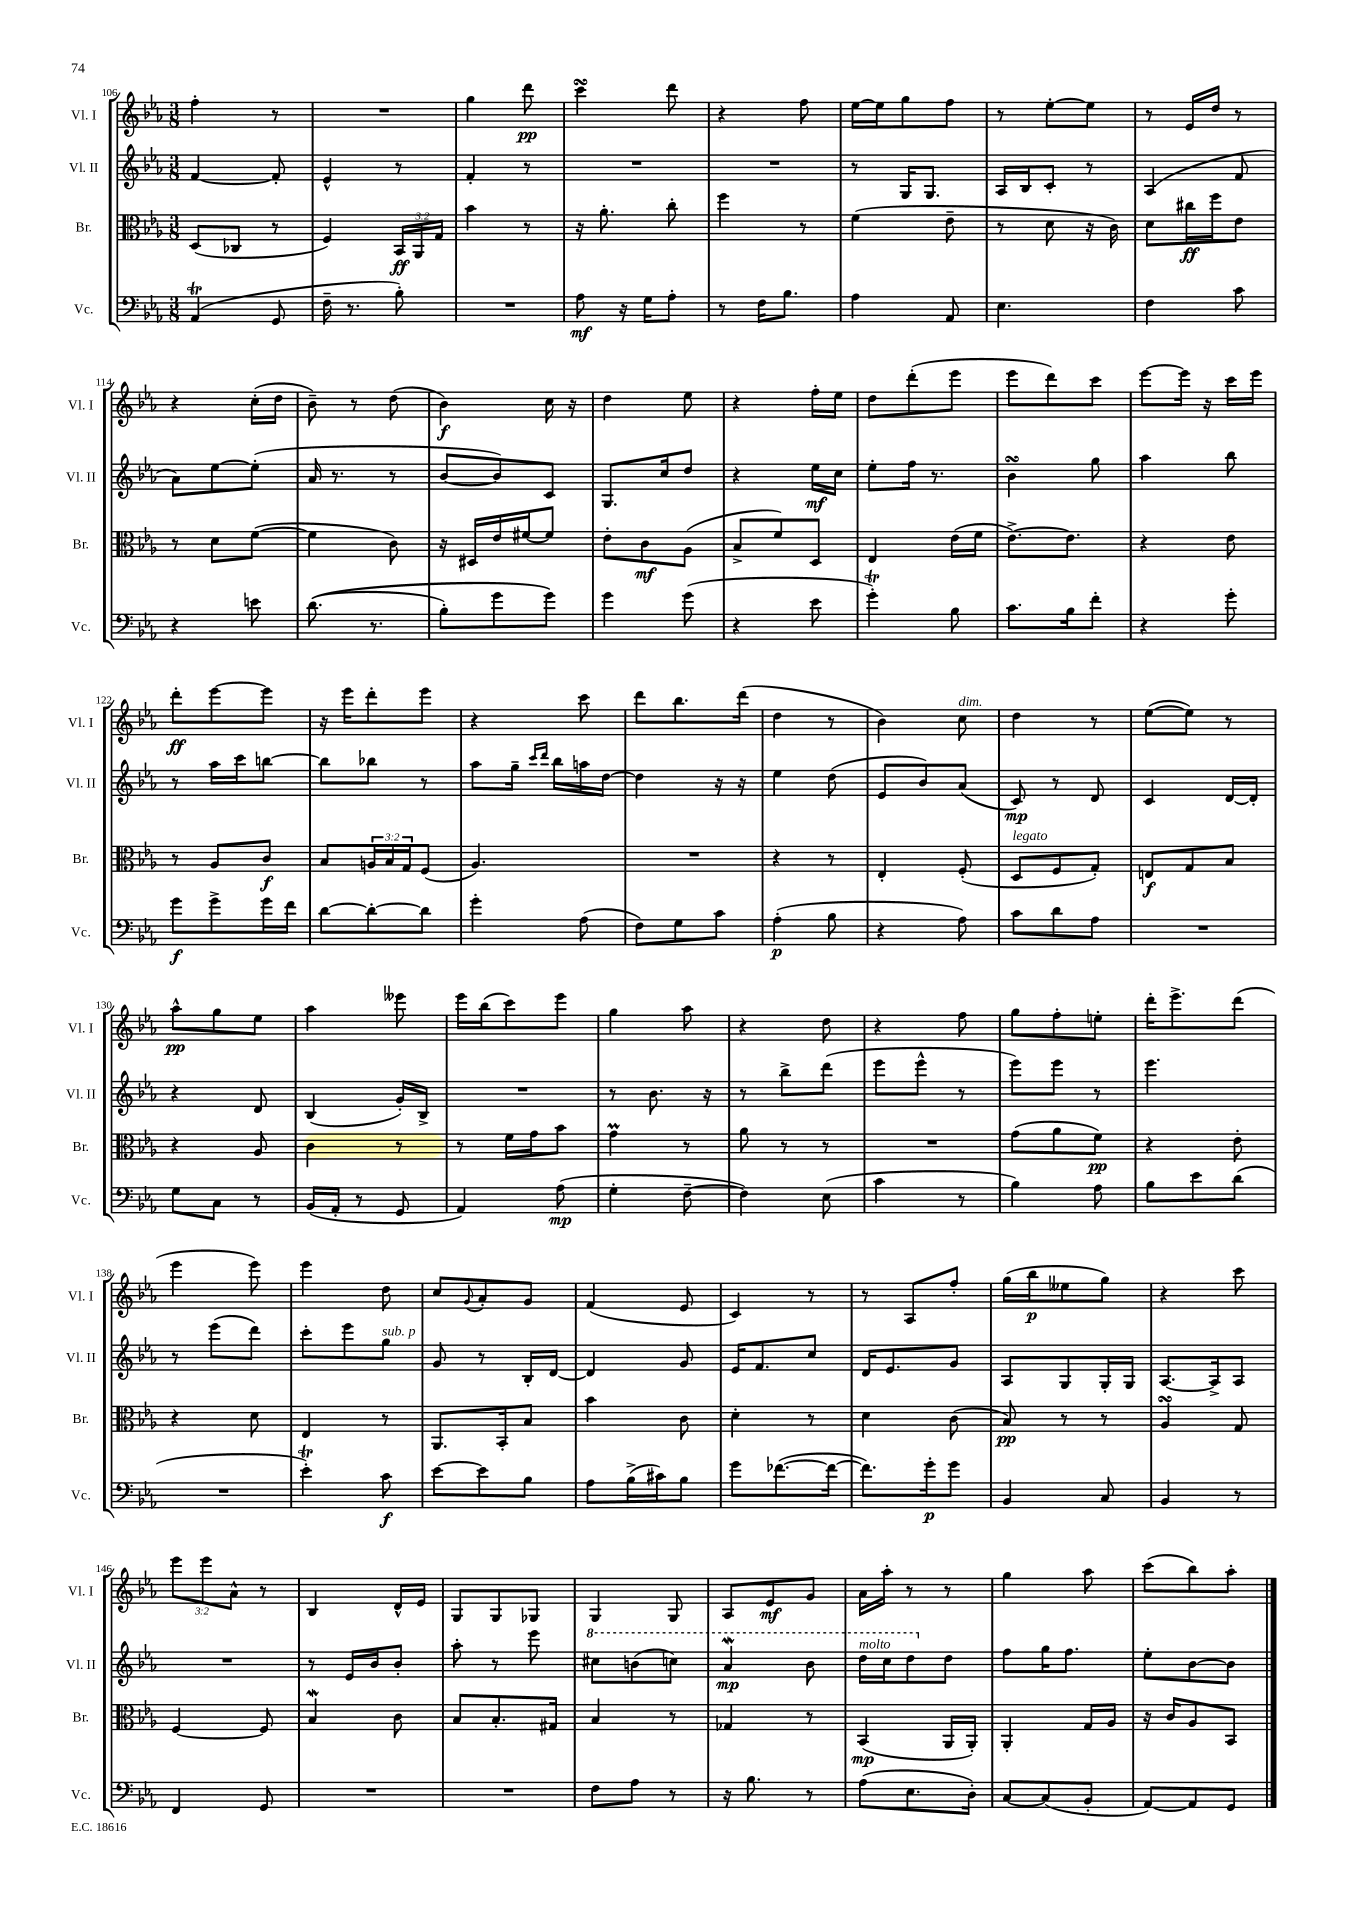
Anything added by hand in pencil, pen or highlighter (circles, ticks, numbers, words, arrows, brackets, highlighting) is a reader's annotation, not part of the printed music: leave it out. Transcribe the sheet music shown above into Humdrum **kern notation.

**kern	**dynam	**kern	**dynam	**kern	**dynam	**kern	**dynam
*part4	*part4	*part3	*part3	*part2	*part2	*part1	*part1
*staff4	*staff4	*staff3	*staff3	*staff2	*staff2	*staff1	*staff1
*I"Vc.	*	*I"Br.	*	*I"Vl. II	*	*I"Vl. I	*
*I'Vc.	*	*I'Br.	*	*I'Vl. II	*	*I'Vl. I	*
*clefF4	*	*clefC3	*	*clefG2	*	*clefG2	*
*k[b-e-a-]	*	*k[b-e-a-]	*	*k[b-e-a-]	*	*k[b-e-a-]	*
*M3/8	*	*M3/8	*	*M3/8	*	*M3/8	*
=106	=106	=106	=106	=106	=106	=106	=106
(4AA-T/	.	(8D/L	.	[4f/	.	4ff'\	.
.	.	8C-X/J	.	.	.	.	.
8GG/	.	8r	.	8f'/]	.	8r	.
=107	=107	=107	=107	=107	=107	=107	=107
16F~\	.	4F/)	.	4e-^^/	.	4.r	.
8.r	.	.	.	.	.	.	.
8B-'\)	.	24BB-/LL	ff	8r	.	.	.
.	.	24AA-/	.	.	.	.	.
.	.	24G/JJ	.	.	.	.	.
=108	=108	=108	=108	=108	=108	=108	=108
4.r	.	4b-\	.	4f'/	.	4gg\	.
.	.	8r	.	8r	.	8ddd\	pp
=109	=109	=109	=109	=109	=109	=109	=109
8A-\	mf	16r	.	4.r	.	4cccsSSS\	.
.	.	8.a-'\	.	.	.	.	.
16r	.	.	.	.	.	.	.
16G\KL	.	.	.	.	.	.	.
8A-'\J	.	8cc'\	.	.	.	8ddd\	.
=110	=110	=110	=110	=110	=110	=110	=110
8r	.	4ff\	.	4.r	.	4r	.
16F\KL	.	.	.	.	.	.	.
8.B-\J	.	.	.	.	.	.	.
.	.	8r	.	.	.	8ff\	.
=111	=111	=111	=111	=111	=111	=111	=111
4A-\	.	(4f\	.	8r	.	[16ee-\LL	.
.	.	.	.	.	.	16ee-\J]	.
.	.	.	.	16G/KL	.	8gg\	.
.	.	.	.	8.G/J	.	.	.
8AA-/	.	8e-~\	.	.	.	8ff\J	.
=112	=112	=112	=112	=112	=112	=112	=112
4.E-\	.	8r	.	16A-/LL	.	8r	.
.	.	.	.	16B-/J	.	.	.
.	.	8d\	.	8c'/J	.	[8ee-'\L	.
.	.	16r	.	8r	.	8ee-\J]	.
.	.	16c\)	.	.	.	.	.
=113	=113	=113	=113	=113	=113	=113	=113
4F\	.	8d\L	.	(4A-/	.	8r	.
.	.	16cc#X\L	ff	.	.	16e-/LL	.
.	.	16ff\J	.	.	.	16dd/JJ	.
8c\	.	8e-\J	.	8f/	.	8r	.
!!LO:LB:g=z
=114	=114	=114	=114	=114	=114	=114	=114
4r	.	8r	.	8a-\L)	.	4r	.
.	.	8d\L	.	[8ee-\	.	.	.
8en\	.	([8f\J	.	(8ee-'\J]	.	(16cc'\LL	.
.	.	.	.	.	.	16dd\JJ	.
=115	=115	=115	=115	=115	=115	=115	=115
((8.d\	.	4f\]	.	16a-/	.	8b-~\)	.
.	.	.	.	8.r	.	.	.
.	.	.	.	.	.	8r	.
8.r	.	.	.	.	.	.	.
.	.	8c\)	.	8r	.	(8dd\	.
=116	=116	=116	=116	=116	=116	=116	=116
8B-'\L)	.	16r	.	[8b-/L	.	4b-\)	f
.	.	16D#X/LL	.	.	.	.	.
8g\	.	16e-/	.	8b-/])	.	.	.
.	.	[16f#X/J	.	.	.	.	.
8g\J)	.	8f#/J]	.	8c/J	.	16cc\	.
.	.	.	.	.	.	16r	.
=117	=117	=117	=117	=117	=117	=117	=117
4g\	.	8e-'\L	.	8.G/L	.	4dd\	.
.	.	8c\	mf	.	.	.	.
.	.	.	.	16cc/k	.	.	.
(8g\	.	(8A-\J	.	8dd/J	.	8ee-\	.
=118	=118	=118	=118	=118	=118	=118	=118
4r	.	8B-^/L	.	4r	.	4r	.
.	.	8f/)	.	.	.	.	.
8e-\	.	8D/J	.	16ee-\LL	mf	16ff'\LL	.
.	.	.	.	16cc\JJ	.	16ee-\JJ	.
=119	=119	=119	=119	=119	=119	=119	=119
4gt'\)	.	4E-/	.	8ee-'\L	.	8dd\L	.
.	.	.	.	16ff\Jk	.	(8ddd'\	.
.	.	.	.	8.r	.	.	.
8B-\	.	(16e-\LL	.	.	.	8eee-\J	.
.	.	16f\JJ	.	.	.	.	.
=120	=120	=120	=120	=120	=120	=120	=120
8.c\L	.	[8.e-^\L)	.	4b-sSSS\	.	8eee-\L	.
.	.	.	.	.	.	8ddd\)	.
16B-\k	.	8.e-\J]	.	.	.	.	.
8f'\J	.	.	.	8gg\	.	8ccc\J	.
=121	=121	=121	=121	=121	=121	=121	=121
4r	.	4r	.	4aa-\	.	[8eee-\L	.
.	.	.	.	.	.	16eee-\Jk]	.
.	.	.	.	.	.	16r	.
8g'\	.	8e-\	.	8bb-\	.	16ccc\LL	.
.	.	.	.	.	.	16eee-\JJ	.
!!LO:LB:g=z
=122	=122	=122	=122	=122	=122	=122	=122
8g\L	f	8r	.	8r	.	8ddd'\L	ff
8g^\	.	8A-/L	.	16aa-\LL	.	[8eee-\	.
.	.	.	.	16ccc\J	.	.	.
16g\L	.	8c/J	f	[8bbn\J	.	8eee-\J]	.
16f\JJ	.	.	.	.	.	.	.
=123	=123	=123	=123	=123	=123	=123	=123
[8d\L	.	8B-/L	.	8bb\L]	.	16r	.
.	.	.	.	.	.	16eee-\KL	.
8d'\_	.	24An/L	.	8bb-X\J	.	8ddd'\	.
.	.	24B-/	.	.	.	.	.
.	.	24G/J	.	.	.	.	.
8d\J]	.	(8F/J	.	8r	.	8eee-\J	.
=124	=124	=124	=124	=124	=124	=124	=124
4g'\	.	4.A-/)	.	8aa-\L	.	4r	.
.	.	.	.	16gg~\Jk	.	.	.
.	.	.	.	16qqccc/LL	.	.	.
.	.	.	.	16qqddd/JJ	.	.	.
.	.	.	.	16bb-\LL	.	.	.
(8A-\	.	.	.	16aan\	.	8ccc\	.
.	.	.	.	[16dd\JJ	.	.	.
=125	=125	=125	=125	=125	=125	=125	=125
8F\L)	.	4.r	.	4dd\]	.	8ddd\L	.
8G\	.	.	.	.	.	8.bb-\	.
8c\J	.	.	.	16r	.	.	.
.	.	.	.	16r	.	(16ddd\Jk	.
=126	=126	=126	=126	=126	=126	=126	=126
(4A-'\	p	4r	.	4ee-\	.	4dd\	.
8B-\	.	8r	.	(8dd\	.	8r	.
=127	=127	=127	=127	=127	=127	=127	=127
4r	.	4E-'/	.	8e-/L	.	4b-\)	.
.	.	.	.	8b-/)	.	.	.
!	!	!	!	!	!	!LO:TX:a:i:t=dim.	!
8A-\)	.	(8F'/	.	(8a-/J	.	8cc\	.
=128	=128	=128	=128	=128	=128	=128	=128
!	!	!LO:TX:a:i:t=legato	!	!	!	!	!
8c\L	.	8D/L	.	8c/)	mp	4dd\	.
8d\	.	8F/	.	8r	.	.	.
8A-\J	.	8G'/J)	.	8d/	.	8r	.
=129	=129	=129	=129	=129	=129	=129	=129
4.r	.	8En/L	f	4c/	.	([8ee-\L	.
.	.	8G/	.	.	.	8ee-\J])	.
.	.	8B-/J	.	[16d/LL	.	8r	.
.	.	.	.	16d'/JJ]	.	.	.
!!LO:LB:g=z
=130	=130	=130	=130	=130	=130	=130	=130
8G\L	.	4r	.	4r	.	8aa-^^\L	pp
8C\J	.	.	.	.	.	8gg\	.
8r	.	8A-/	.	8d/	.	8ee-\J	.
=131	=131	=131	=131	=131	=131	=131	=131
(16BB-/LL	.	4c\	.	(4B-/	.	4aa-\	.
16AA-'/JJ	.	.	.	.	.	.	.
8r	.	.	.	.	.	.	.
8GG/	.	8r	.	16g'/LL)	.	8eee--X\	.
.	.	.	.	16B-^/JJ	.	.	.
=132	=132	=132	=132	=132	=132	=132	=132
4AA-/)	.	8r	.	4.r	.	16eee-\LL	.
.	.	.	.	.	.	(16bb-\J	.
.	.	16f\LL	.	.	.	8ccc\)	.
.	.	16g\J	.	.	.	.	.
(8A-\	mp	8b-\J	.	.	.	8eee-\J	.
=133	=133	=133	=133	=133	=133	=133	=133
4G'\	.	4gm\	.	8r	.	4gg\	.
.	.	.	.	8.b-\	.	.	.
[8F~\	.	8r	.	.	.	8aa-\	.
.	.	.	.	16r	.	.	.
=134	=134	=134	=134	=134	=134	=134	=134
4F\])	.	8a-\	.	8r	.	4r	.
.	.	8r	.	8bb-^\L	.	.	.
(8E-\	.	8r	.	(8ddd\J	.	8dd\	.
=135	=135	=135	=135	=135	=135	=135	=135
4c\	.	4.r	.	8eee-\L	.	4r	.
.	.	.	.	8eee-^^\J	.	.	.
8r	.	.	.	8r	.	8ff\	.
=136	=136	=136	=136	=136	=136	=136	=136
4B-\)	.	(8g\L	.	8eee-\L)	.	8gg\L	.
.	.	8a-\	.	8eee-\J	.	8ff'\	.
8A-\	.	8f\J)	pp	8r	.	8een'\J	.
=137	=137	=137	=137	=137	=137	=137	=137
8B-\L	.	4r	.	4.eee-\	.	16ddd'\KL	.
.	.	.	.	.	.	8.eee-^\	.
8e-\	.	.	.	.	.	.	.
(8d\J	.	8e-'\	.	.	.	(8ddd\J	.
!!LO:LB:g=z
=138	=138	=138	=138	=138	=138	=138	=138
4.r	.	4r	.	8r	.	4eee-\	.
.	.	.	.	(8eee-\L	.	.	.
.	.	8d\	.	8ddd\J)	.	8eee-\)	.
=139	=139	=139	=139	=139	=139	=139	=139
4e-T'\)	.	4E-/	.	8ccc'\L	.	4eee-\	.
.	.	.	.	8eee-\	.	.	.
!	!	!	!	!LO:TX:a:i:t=sub. p	!	!	!
8c\	f	8r	.	8gg\J	.	8dd\	.
=140	=140	=140	=140	=140	=140	=140	=140
[8e-\L	.	8.AA-/L	.	8g/	.	8cc/L	.
.	.	.	.	.	.	8qqg/	.
8e-\]	.	.	.	8r	.	8a-'/	.
.	.	16BB-'/k	.	.	.	.	.
8B-\J	.	8B-/J	.	16B-'/LL	.	8g/J	.
.	.	.	.	[16d/JJ	.	.	.
=141	=141	=141	=141	=141	=141	=141	=141
8A-\L	.	4b-\	.	4d/]	.	(4f/	.
(16B-^\L	.	.	.	.	.	.	.
16c#X\J)	.	.	.	.	.	.	.
8B-\J	.	8c\	.	8g/	.	8e-/	.
=142	=142	=142	=142	=142	=142	=142	=142
8g\L	.	4d'\	.	16e-/KL	.	4c/)	.
.	.	.	.	8.f/	.	.	.
([8.f-X\	.	.	.	.	.	.	.
.	.	8r	.	8cc/J	.	8r	.
16f-\Jk_	.	.	.	.	.	.	.
=143	=143	=143	=143	=143	=143	=143	=143
8.f-\L])	.	4d\	.	16d/KL	.	8r	.
.	.	.	.	8.e-/	.	.	.
.	.	.	.	.	.	8A-/L	.
16g'\k	p	.	.	.	.	.	.
8g\J	.	(8c\	.	8g/J	.	8ff'/J	.
=144	=144	=144	=144	=144	=144	=144	=144
4BB-/	.	8B-/)	pp	8A-/L	.	(16gg\LL	.
.	.	.	.	.	.	16bb-\J	p
.	.	8r	.	8G/	.	8ee--X\	.
8C/	.	8r	.	16G'/L	.	8gg\J)	.
.	.	.	.	16G/JJ	.	.	.
=145	=145	=145	=145	=145	=145	=145	=145
4BB-/	.	4A-sSSs/	.	[8.A-/L	.	4r	.
.	.	.	.	16A-^/k]	.	.	.
8r	.	8G/	.	8A-/J	.	8ccc\	.
!!LO:LB:g=z
=146	=146	=146	=146	=146	=146	=146	=146
4FF/	.	[4F/	.	4.r	.	12eee-\L	.
.	.	.	.	.	.	12eee-\	.
.	.	.	.	.	.	12a-^^\J	.
8GG/	.	8F/]	.	.	.	8r	.
=147	=147	=147	=147	=147	=147	=147	=147
4.r	.	4B-W/	.	8r	.	4B-/	.
.	.	.	.	16e-/LL	.	.	.
.	.	.	.	16b-/J	.	.	.
.	.	8c\	.	8b-'/J	.	16d^^/LL	.
.	.	.	.	.	.	16e-/JJ	.
=148	=148	=148	=148	=148	=148	=148	=148
4.r	.	8B-/L	.	8aa-'\	.	8G/L	.
.	.	8.B-'/	.	8r	.	8G/	.
.	.	.	.	8eee-\	.	8G-X/J	.
.	.	16G#X/Jk	.	.	.	.	.
=149	=149	=149	=149	=149	=149	=149	=149
*	*	*	*	*8va	*	*	*
8F\L	.	4B-/	.	8ccc#X\L	.	4G/	.
8A-\J	.	.	.	(8bbn\	.	.	.
8r	.	8r	.	8cccn\J)	.	8G/	.
=150	=150	=150	=150	=150	=150	=150	=150
16r	.	4G-X/	.	4aa-w/	mp	8A-/L	.
8.B-\	.	.	.	.	.	.	.
.	.	.	.	.	.	8e-/	mf
8r	.	8r	.	8bb-\	.	8g/J	.
=151	=151	=151	=151	=151	=151	=151	=151
!	!	!	!	!LO:TX:a:i:t=molto	!	!	!
(8A-\L	.	(4BB-/	mp	16ddd\LL	.	16a-\LL	.
.	.	.	.	16ccc\J	.	16aa-'\JJ	.
8.E-\	.	.	.	8ddd\	.	8r	.
*	*	*	*	*X8va	*	*	*
.	.	16AA-/LL	.	8dd\J	.	8r	.
16D'\Jk)	.	16AA-'/JJ)	.	.	.	.	.
=152	=152	=152	=152	=152	=152	=152	=152
[8C/L	.	4AA-'/	.	8ff\L	.	4gg\	.
(8C/]	.	.	.	16gg\K	.	.	.
.	.	.	.	8.ff\J	.	.	.
8BB-'/J	.	16G/LL	.	.	.	8aa-\	.
.	.	16A-/JJ	.	.	.	.	.
=153	=153	=153	=153	=153	=153	=153	=153
[8AA-/L)	.	16r	.	8ee-'\L	.	(8ccc\L	.
.	.	16c/KL	.	.	.	.	.
8AA-/]	.	8A-/	.	[8b-\	.	8bb-\)	.
8GG/J	.	8BB-/J	.	8b-\J]	.	8aa-'\J	.
==	==	==	==	==	==	==	==
*-	*-	*-	*-	*-	*-	*-	*-
